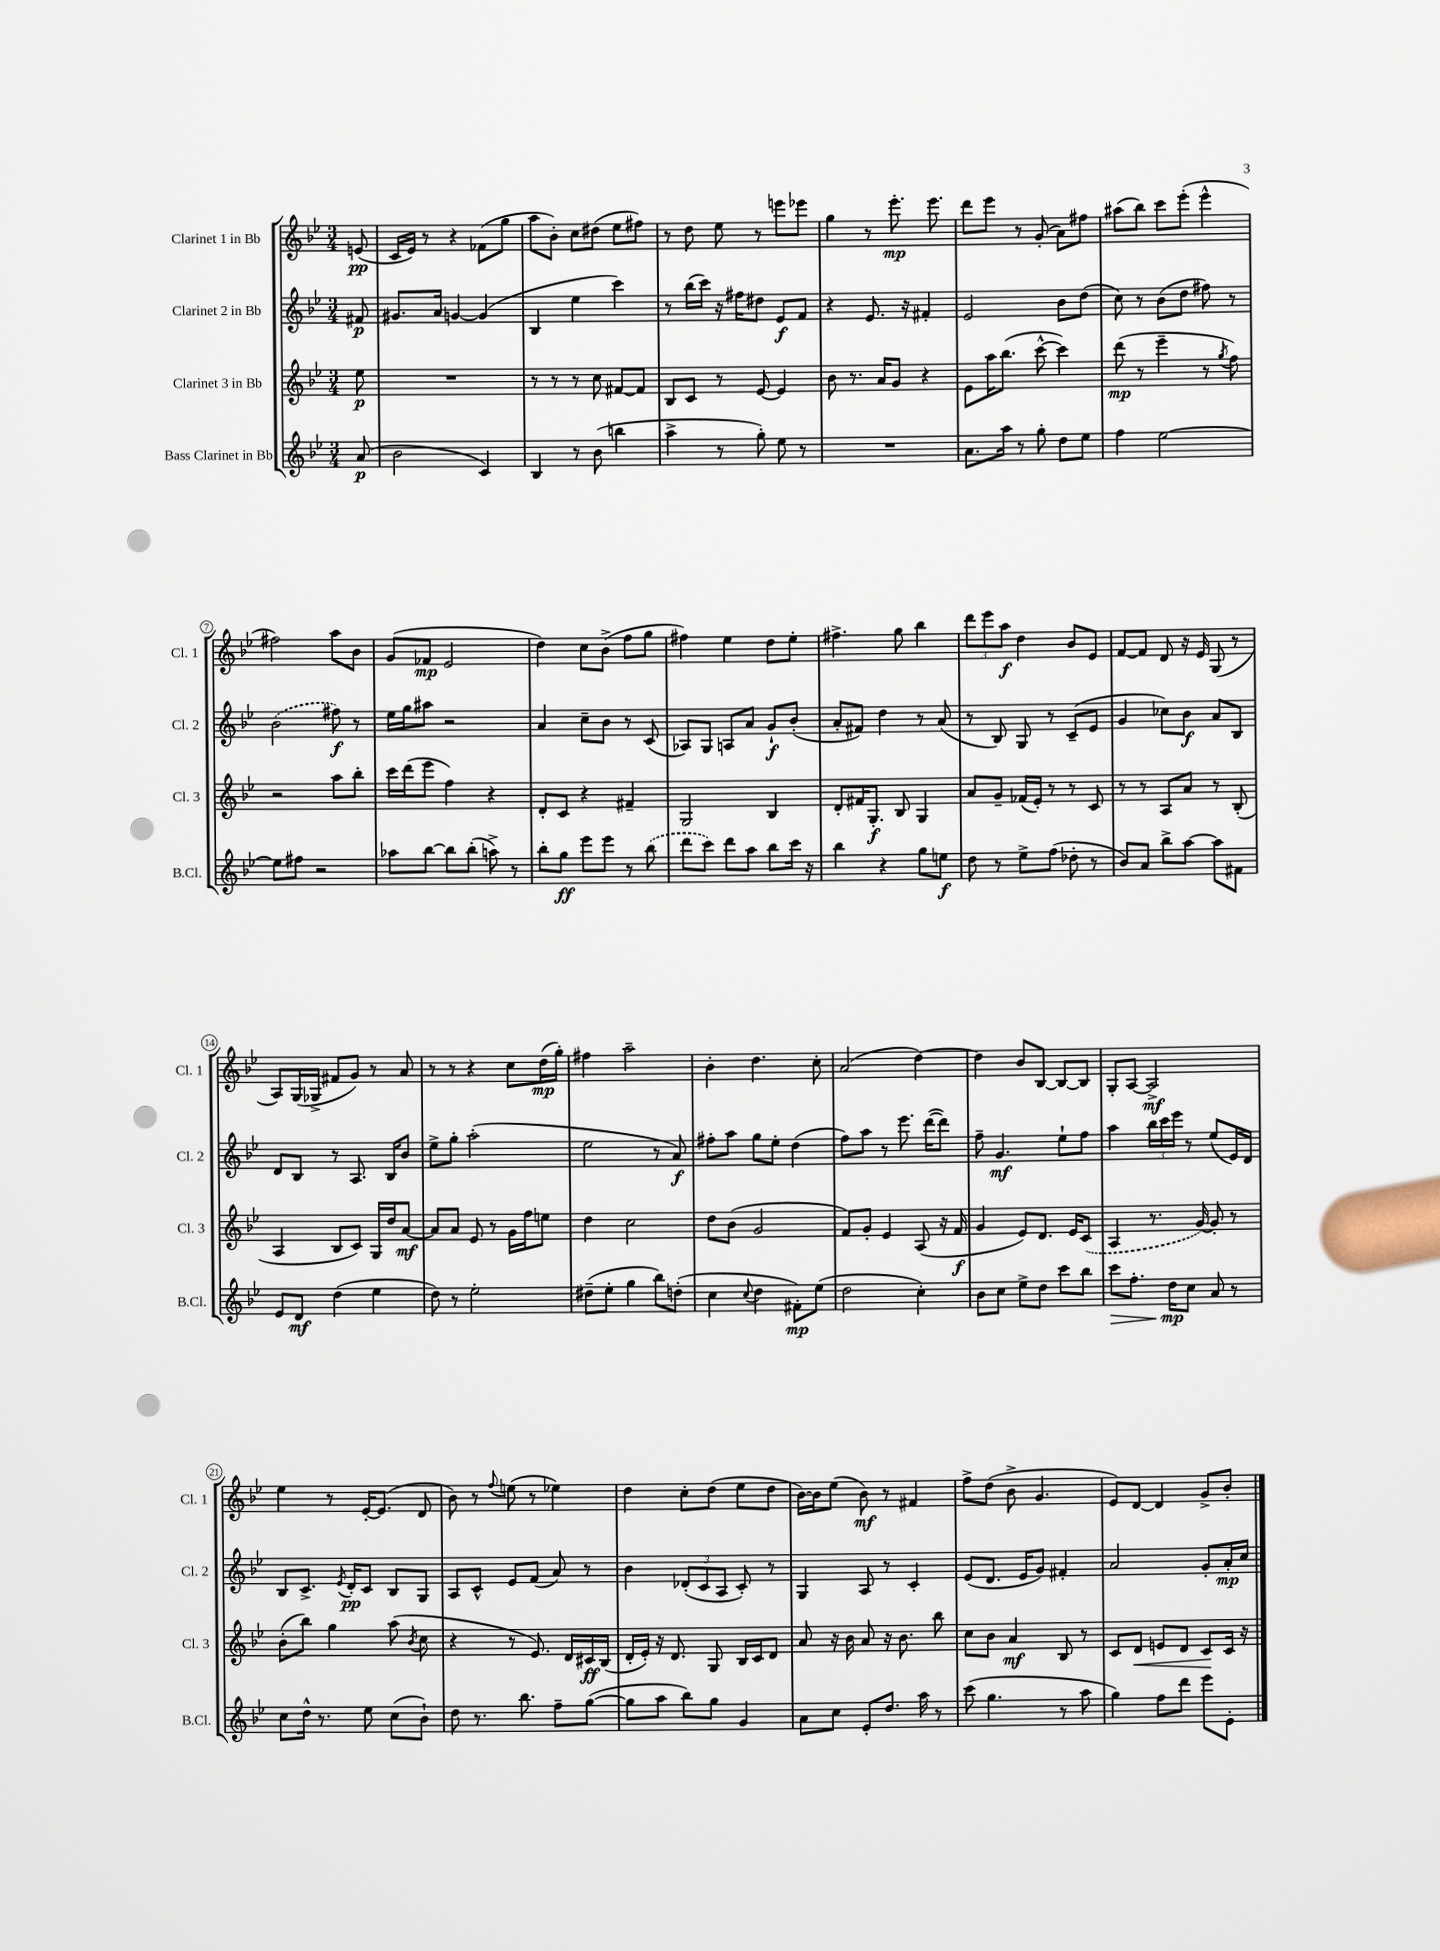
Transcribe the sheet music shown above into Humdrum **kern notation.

**kern	**kern	**kern	**kern
*staff4	*staff3	*staff2	*staff1
*clefG2	*clefG2	*clefG2	*clefG2
*k[b-e-]	*k[b-e-]	*k[b-e-]	*k[b-e-]
*M3/4	*M3/4	*M3/4	*M3/4
(8a	8ee-	8f#	(8e
=	=	=	=
2b-	2.r	8.g#	16c
.	.	.	16e-)
.	.	.	8r
.	.	16a	.
.	.	[4g	4r
4c)	.	(4g]	(8f-
.	.	.	8gg
=	=	=	=
4B-	8r	4B-	8aa
.	8r	.	8b-')
8r	8r	4ee-	8cc
(8b-	8cc	.	(8dd#
4bb	[8f#	4ccc)	8ee-
.	8f#]	.	8ff#)
=	=	=	=
4aa^	8B-	8r	8r
.	8c	(16bb-	8dd
.	.	16ccc)	.
8r	8r	16r	8ee-
.	.	16ff#	.
8gg')	[8e-	8dd#	8r
8ee-	4e-]	8e-	8eee
8r	.	8f	8eee-
=	=	=	=
2.r	8b-	4r	4gg
.	8.r	.	.
.	.	8.e-	8r
.	16a	.	.
.	8g	.	8.eee-'
.	.	16r	.
.	4r	4f#'	.
.	.	.	8.eee-
=	=	=	=
8.a	8e-	2e-	8ddd
.	16aa	.	8eee-
16aa	(8.bb-	.	.
8r	.	.	8r
8gg'	[8ccc^^	.	(8g'
8dd	4ccc])	8b-	8a)
8ee-	.	(8dd	8ff#
=	=	=	=
4ff	(8ddd	8cc)	(8aa#
.	8r	8r	8bb-)
[2ee-	4eee-~	(8b-	8ccc
.	.	8dd	(8eee-'
.	8r	8ff#)	4eee-^^
.	8qgg	.	.
.	8ff)	8r	.
=	=	=	=
8ee-]	2r	(2b-	2ff#)
8ff#	.	.	.
2r	.	.	.
.	8aa	8ff#)	8aa
.	8bb-'	8r	8b-
=	=	=	=
8aa-	16ccc	16ee-	(8g
.	(16ddd	16gg	.
[8bb-	8eee-	8aa#	8f-
8bb-]	4ff)	2r	2e-
(8bb-'	.	.	.
8aa^)	4r	.	.
8r	.	.	.
=	=	=	=
8bb-'	8d'	4a	4dd)
8gg	8c	.	.
8eee-	4r	8cc~	8cc
8eee-	.	8b-	(8b-^
8r	4f#~	8r	8ff
(8bb-	.	(8c	8gg
=	=	=	=
8ddd	2G	8A-)	4ff#)
8ccc)	.	8G	.
8ddd	.	8A	4ee-
8aa	.	8a	.
8bb-	4B-	8g`	8dd
16ccc	.	(8b-'	8ee-'
16r	.	.	.
=	=	=	=
4bb-	8d'	8a'	4.ff#^
.	16f#	8f#)	.
.	8.G'	.	.
4r	.	4dd	.
.	8B-	.	8gg
8gg	4G	8r	4bb-
8ee	.	(8a	.
=	=	=	=
8dd	8a	8r	12ddd
.	.	.	12eee-
8r	8g~	8B-)	.
.	.	.	12aa
8ee-^	(16f-	8G	4dd
.	16e-')	.	.
(8ff	8r	8r	.
8dd-'	8r	(8c~	8b-
8r	8c	8e-	8e-
=	=	=	=
8b-)	8r	4g	[8f
8a	8r	.	8f]
8bb-^	8A	8cc-)	8d
[8aa	8a	8b-	16r
.	.	.	16e-
8aa]	8r	8a	(8G
8f#	(8B-'	8B-	8r
=	=	=	=
8e-	4A	8d	8A)
8d	.	8B-	(16G
.	.	.	16G-^
(4dd	8B-	8r	8f#
.	8c)	8.A	8g)
4ee-	16G	.	8r
.	16dd	16B-	.
.	[8a	8b-	8a
=	=	=	=
8dd)	8a]	8ee-^	8r
8r	8a	8gg'	8r
2ee-'	8e-	(2aa'	4r
.	8r	.	.
.	16g	.	8cc
.	16ff	.	.
.	8ee	.	(16dd
.	.	.	16gg')
=	=	=	=
(8dd#~	4dd	2ee-	4ff#
8ee-'	.	.	.
4gg	2cc	.	2aa~
8bb-)	.	8r	.
(8dd'	.	8a)	.
=	=	=	=
4cc	8dd	8ff#'	4b-'
.	(8b-	8aa	.
8qqcc	.	.	.
4dd	2g	8gg	4.dd
.	.	8ee-'	.
8f#')	.	(4dd	.
(8ee-	.	.	8cc'
=	=	=	=
2dd	8f)	8ff)	(2a
.	8g'	8aa	.
.	4e-	8r	.
.	.	8.eee-	.
4cc')	(8A	.	[4dd)
.	.	([16ddd	.
.	16r	8ddd])	.
.	16f	.	.
=	=	=	=
8b-	4g	8ff~	4dd]
8cc	.	4.g	.
8ee-^	8e-)	.	8b-
8dd	8.d	.	[8B-
8ccc	.	8ee-`	8B-_
.	16e-	.	.
8bb-	(8c	8ff	8B-]
=	=	=	=
8ccc	4A	4aa	8G'
8.ff'	.	.	[8A
.	8.r	24bb-	2A^]
.	.	24ccc	.
16dd	.	.	.
.	.	24eee-	.
8cc	.	8r	.
.	[16g)	.	.
8a	8g']	(8ee-	.
8r	8r	16e-)	.
.	.	16d	.
=	=	=	=
8cc	(8b-'	8B-	4ee-
16dd^^	8bb-)	8.c^	.
8.r	.	.	.
.	4gg	.	8r
.	.	8qe-	.
.	.	16d'	.
8ee-	.	8c	[16e-'
.	.	.	(8.e-]
(8cc	(8aa	8B-	.
.	8qb-	.	.
8b-`)	8cc	8G	8d
=	=	=	=
8dd	4r	8A	8b-)
8.r	.	8c^^	8r
.	.	.	8qqff
.	8r	8e-	(8ee
8.bb-	.	.	.
.	8.e-)	(8f	8r
8ff~	.	8a)	4ee-)
.	16d	.	.
([8gg	16c#	8r	.
.	(16B-	.	.
=	=	=	=
8gg]	16d'	4b-	4dd
.	16e-')	.	.
8aa	16r	.	.
.	8.d	.	.
8bb-)	.	(12d-'	8cc'
.	.	12c	.
8gg	8G	.	(8dd
.	.	12A	.
4g	16B-	8c')	8ee-
.	16c	.	.
.	8d	8r	8dd
=	=	=	=
8a	8a	4G	[16b-)
.	.	.	16b-]
8cc	16r	.	(8ee-
.	16b-	.	.
8e-'	8a	8A	8b-)
8.dd	16r	8r	8r
.	8.b-	.	.
.	.	4c'	4f#
16aa	.	.	.
8r	8bb-	.	.
=	=	=	=
(8ccc	8cc	(8e-	8ff^
4.gg	8b-	8.d	(8dd
.	4a	.	8b-^
.	.	16e-	.
.	.	8g)	4.g
8r	8B-	4f#'	.
8aa	8r	.	.
=	=	=	=
4gg)	8c	2a	8e-)
.	8d	.	[8d
8ff	8e	.	4d]
8ddd	8d	.	.
8eee-	8c	8g'	8g^
8e-'	16c	16a'	8b-'
.	16r	16cc	.
==	==	==	==
*-	*-	*-	*-
